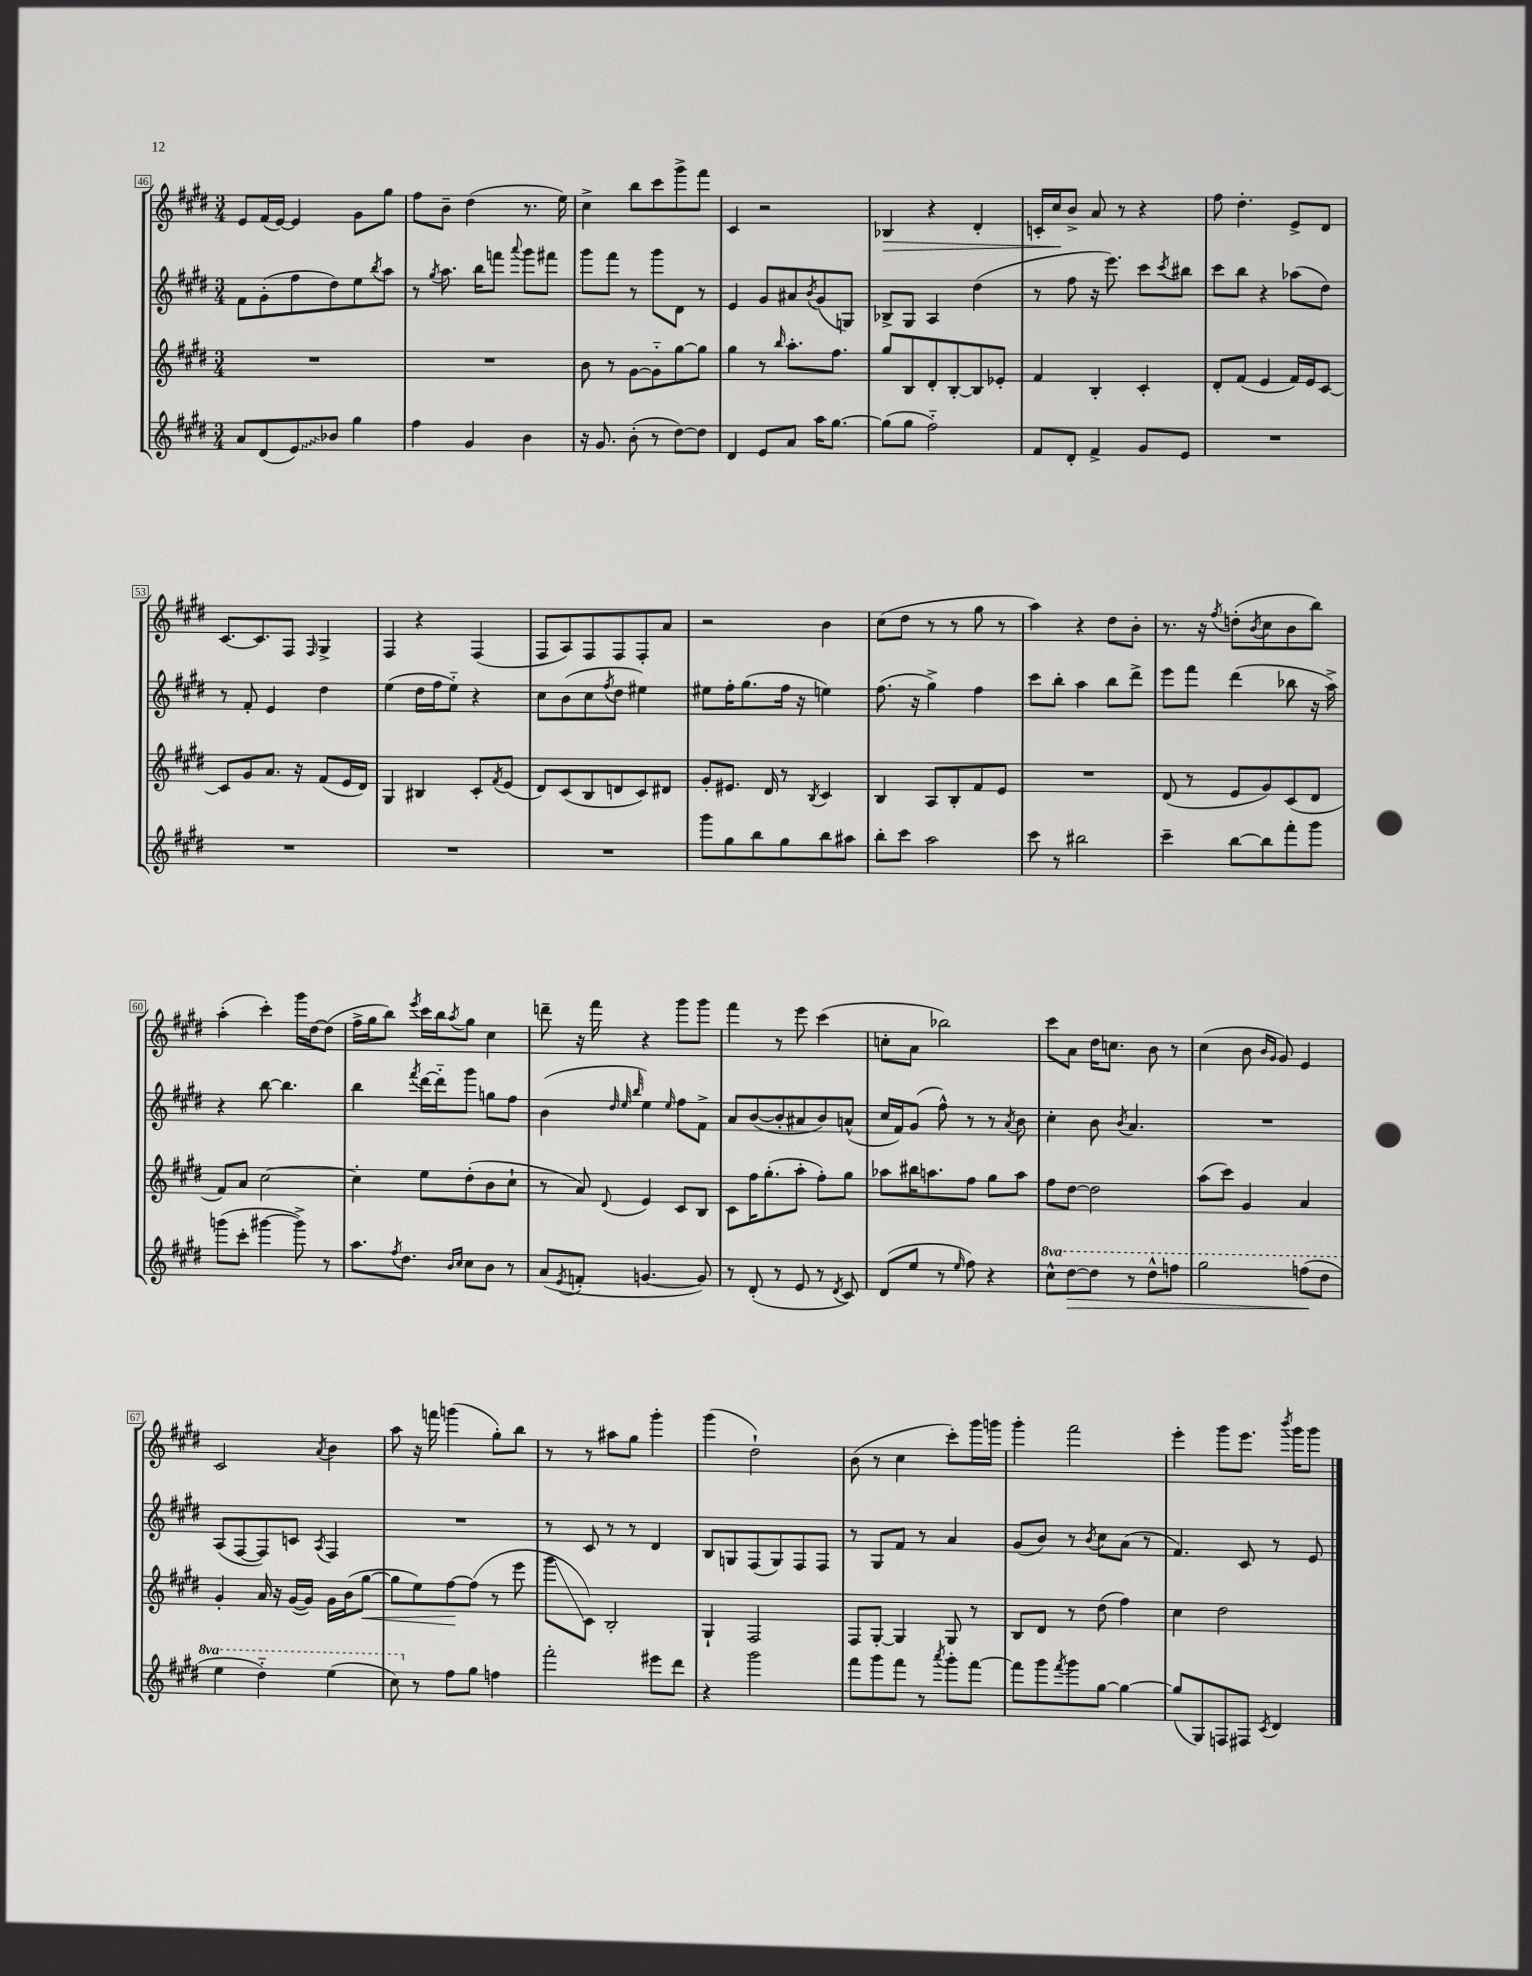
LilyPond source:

<<
\new StaffGroup <<
\new Staff = "s0" {
    \clef treble \key e \major \numericTimeSignature \time 3/4
    e'8 fis'16( e'16~) e'4 gis'8 gis''8 |
    fis''8 b'8-- dis''4( r8. e''16) |
    cis''4-> b''8 cis'''8 gis'''8-> fis'''8 |
    cis'4 r2 |
    bes4\> r4 dis'4-. |
    c'16-. cis''16\! b'8-> a'8 r8 r4 |
    fis''8 dis''4.-. e'8-> dis'8 |
    cis'8.~ cis'8. fis8 \grace { fis16 } gis4-> |
    fis4 r4 fis4( |
    fis8 a8) fis8 fis8 fis8-. a'8 |
    r2 b'4 |
    cis''8( dis''8 r8 r8 gis''8 r8 |
    a''4) r4 dis''8 b'8-. |
    r8. r16 \acciaccatura { fis''8 } d''8-.( \acciaccatura { b'8 } cis''8 b'8 b''8) |
    a''4-.( cis'''4-.) gis'''16 dis''16~ dis''8( |
    fis''16-> gis''16 b''8) \acciaccatura { e'''8 } cis'''16 b''16 \acciaccatura { a''8 } gis''8 cis''4 |
    d'''8-- r16 fis'''16 r4 gis'''8 gis'''8 |
    fis'''4 r8 e'''8 cis'''4( |
    c''8-. a'8 bes''2) |
    cis'''8 a'8 dis''16 c''8. b'8 r8 |
    cis''4( b'8 \grace { b'16 gis'16 } gis'8) e'4 |
    cis'2 \acciaccatura { a'8 } b'4 |
    a''8 r16 f'''16 g'''4( gis''8-.) b''8 |
    r8 r8 ais''8 gis''8 gis'''4-. |
    gis'''4( dis''2-!) |
    b'8( r8 cis''4 cis'''8-.) gis'''16 g'''16 |
    gis'''4-. fis'''2 |
    e'''4-. gis'''8 e'''8. \acciaccatura { b'''8 } gis'''16 gis'''8 \bar "|." |
}
\new Staff = "s1" {
    \clef treble \key e \major \numericTimeSignature \time 3/4
    fis'8 gis'8-.( fis''8 dis''8) e''8 \acciaccatura { b''8 } a''8 |
    r8 \acciaccatura { gis''8 } a''8. b''16 f'''8 \appoggiatura { a'''8 } gis'''8 fis'''8 |
    gis'''8 fis'''8 r8 gis'''8 dis'8 r8 |
    e'4 gis'8 ais'8 \acciaccatura { b'8 } gis'8( g8) |
    bes8-> gis8 a4 dis''4( |
    r8 fis''8 r16 e'''8.) cis'''8 \acciaccatura { cis'''8 } bis''8 |
    cis'''8 b''8 r4 aes''8( dis''8) |
    r8 fis'8-. e'4 dis''4 |
    e''4( dis''16 fis''16 e''8-_) r4 |
    cis''8 b'8( cis''8 \acciaccatura { fis''8 } dis''8 eis''4) |
    eis''8 fis''16-. gis''8.( fis''16 r16 e''4) |
    fis''8.( r16 gis''4->) fis''4 |
    cis'''8 b''8-. a''4 b''8 dis'''8-> |
    e'''8 fis'''8 dis'''4( bes''8 r16 a''16->) |
    r4 b''8~ b''4. |
    b''4 \acciaccatura { fis'''8 } dis'''16~ dis'''16-_ gis'''8 g''8 fis''8 |
    b'4( \grace { dis''32 e''32 b''32 } e''4) \grace { e''16 } fis''8 fis'8-> |
    a'8 b'8~( b'8-. ais'8 b'8) a'8-^( |
    cis''16 fis'16) gis'8( fis''8-^) r8 r8 \acciaccatura { a'8 } b'8 |
    cis''4-. b'8 \acciaccatura { b'8 } a'4. |
    R2. |
    a8( fis8~ fis8) c'8 \acciaccatura { a8 } fis4 |
    R2. |
    r8 cis'8 r8 r8 dis'4 |
    b8 g8 fis8( g8) fis8 fis8 |
    r8 gis8 fis'8 r8 a'4 |
    gis'8( b'8) r8 \acciaccatura { b'8 } cis''8 a'8( r8 |
    fis'4.) cis'8 r8 e'8 \bar "|." |
}
\new Staff = "s2" {
    \clef treble \key e \major \numericTimeSignature \time 3/4
    R2. |
    R2. |
    b'8 r8 gis'8~ gis'8-_ gis''8~ gis''8 |
    gis''4 r8 \grace { b''16 } a''8.-. fis''8. |
    gis''8 b8 dis'8-. b8~-. b8 ees'8-. |
    fis'4 b4-. cis'4-. |
    dis'8-. fis'8( e'4 fis'16) e'16 cis'8~ |
    cis'8 gis'8 a'8. r16 fis'8( e'16 dis'16) |
    gis4 bis4 cis'8-. \acciaccatura { fis'8 } e'8( |
    dis'8) cis'8( b8 d'8 cis'8) dis'8 |
    gis'8-. eis'8. dis'16 r8 \acciaccatura { b8 } cis'4 |
    b4 a8 b8-. fis'8 e'8 |
    R2. |
    dis'8( r8 e'8 gis'8) cis'8( dis'8 |
    fis'8) a'8 cis''2~ |
    cis''4-. e''8 dis''8-.( b'8 cis''8-! |
    r8 a'8) \appoggiatura { dis'8 } e'4 cis'8 b8 |
    cis'8 fis''16 gis''8.-.( a''8-. fis''8-.) gis''8 |
    aes''8 bis''16 a''8. fis''8 gis''8 a''8 |
    fis''8 dis''8~ dis''2 |
    a''8( cis'''8) gis'4 a'4 |
    gis'4-. a'16 r16 gis'16~( gis'16) gis'16 b'16( gis''8~\< |
    gis''8 e''8) fis''8~\! fis''8( r8 e'''8 |
    gis'''8\glissando cis'8) b2-. |
    gis4-! fis2 |
    fis8 gis8~-. gis4 gis8 r8 |
    b8 dis'8 r8 dis''8( fis''4) |
    cis''4 dis''2 \bar "|." |
}
\new Staff = "s3" {
    \clef treble \key e \major \numericTimeSignature \time 3/4 \set Staff.ottavationMarkups = #ottavation-simple-ordinals
    a'8 dis'8( \once \override Glissando.style = #'zigzag e'8\glissando) bes'8 gis''4 |
    fis''4 gis'4 b'4 |
    r16 gis'8. b'8-.( r8 dis''8~) dis''8 |
    dis'4 e'8 a'8 a''16 gis''8.~ |
    gis''8( gis''8 fis''2-_) |
    fis'8 dis'8-. fis'4-> gis'8 e'8 |
    R2. |
    R2. |
    R2. |
    R2. |
    gis'''8 gis''8 b''8 gis''8 b''8 ais''8 |
    b''8-. cis'''8 a''2 |
    cis'''8 r8 bis''2 |
    cis'''4-- b''8~ b''8 fis'''8-. gis'''8 |
    g'''8( cis'''8-. gis'''4~ gis'''8->) r8 |
    a''8. \acciaccatura { fis''8 } dis''8. \grace { b'16 cis''16 } cis''8 b'8 r8 |
    a'8( \acciaccatura { e'8 } f'8-. g'4.~ g'8) |
    r8 dis'8-.( r8 e'8 r8 \acciaccatura { dis'8 } cis'8) |
    dis'8( e''8 r8 \grace { e''16 } fis''8) r4 |
    \ottava #1 cis'''8-^ dis'''8~\> dis'''8 r8 dis'''8-^ f'''8 |
    gis'''2 f'''8\!( dis'''8 |
    e'''4 dis'''4-_) e'''4( |
    cis'''8) \ottava #0 r8 fis''8 gis''8 f''4 |
    fis'''2-. eis'''8 dis'''8 |
    r4 gis'''2 |
    fis'''8 gis'''8 fis'''8 r8 \acciaccatura { a'''8 } gis'''8-. fis'''8~ |
    fis'''8 gis'''8 \acciaccatura { fis'''8 } gis'''8 gis''8~ gis''4~ |
    gis''8( gis8) f8 fis8 \acciaccatura { cis'8 } dis'4 \bar "|." |
}
>>
>>
\layout { \context { \Score currentBarNumber = #46 \override BarNumber.stencil = #(make-stencil-boxer 0.1 0.3 ly:text-interface::print) } }
